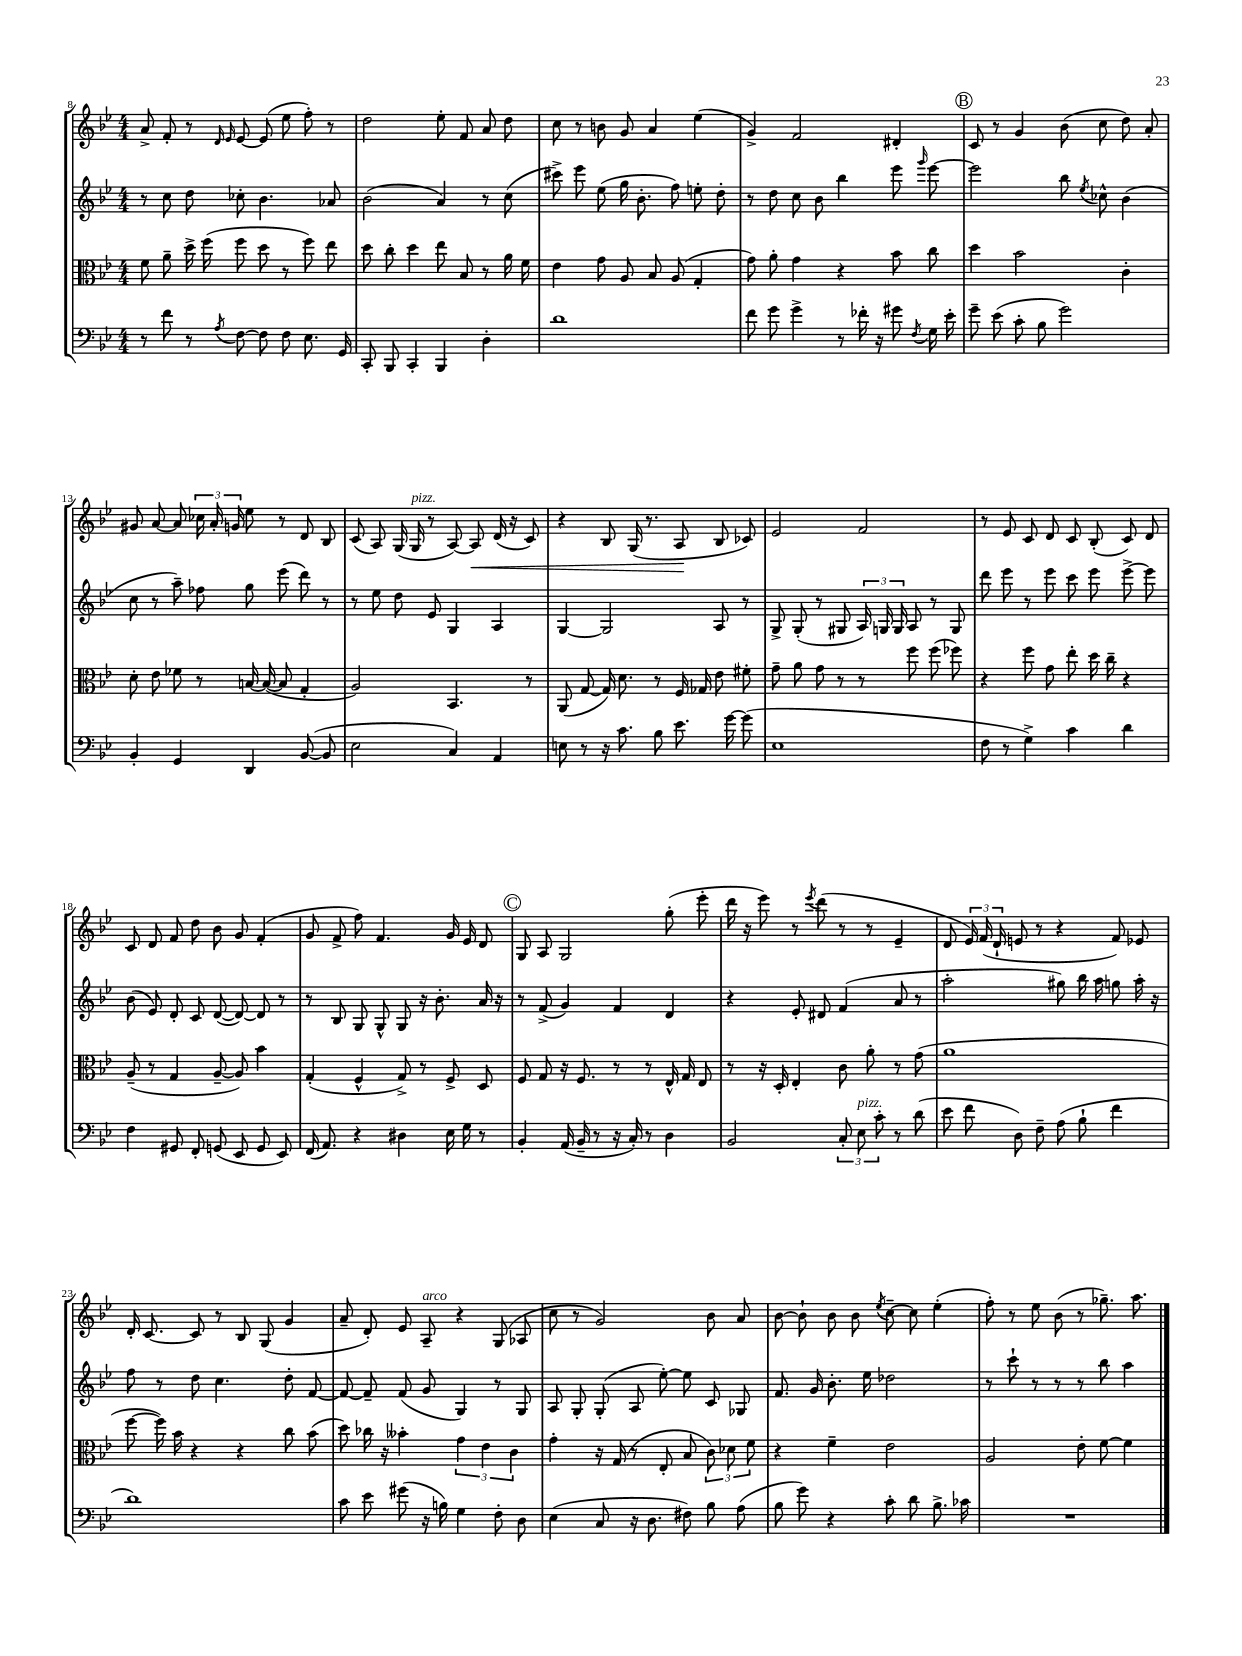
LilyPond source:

<<
\new StaffGroup <<
\new Staff = "s0" {
    \clef treble \key bes \major \numericTimeSignature \time 4/4
    \autoBeamOff a'8-> f'8-. r8 \grace { d'16 ees'16 } ees'8~ ees'8( ees''8 f''8-.) r8 |
    d''2 ees''8-. f'8 a'8 d''8 |
    c''8 r8 b'8 g'8 a'4 ees''4( |
    g'4->) f'2 dis'4-. |
    \mark \markup { \circle "B" } c'8 r8 g'4 bes'8( c''8 d''8) a'8-. |
    gis'8 a'8~ a'8 \tuplet 3/2 { ces''16 a'16-. g'16 } ees''8 r8 d'8 bes8 |
    c'8( a8) g16( g16^\markup { \italic "pizz." } r8 a8~) a8\< d'16( r16 c'8) |
    r4 bes8 g16( r8. a8\! bes8 ces'8) |
    ees'2 f'2 |
    r8 ees'8 c'8 d'8 c'8 bes8-.( c'8) d'8 |
    c'8 d'8 f'8 d''8 bes'8 g'8 f'4-.( |
    g'8 f'8-> f''8) f'4. g'16 ees'16 d'8 |
    \mark \markup { \circle "C" } g8 a8 g2 g''8-.( ees'''8-. |
    d'''16 r16 ees'''8) r8 \acciaccatura { ees'''8 } d'''8( r8 r8 ees'4-- |
    d'8 \tuplet 3/2 { ees'16) f'16( d'16-! } e'8 r8 r4 f'8) ees'8 |
    d'16-. c'8.~ c'8 r8 bes8 g8( g'4 |
    a'8-- d'8-.) ees'8 a8--^\markup { \italic "arco" } r4 g8( aes8 |
    c''8 r8 g'2) bes'8 a'8 |
    bes'8~ bes'8-! bes'8 bes'8 \acciaccatura { ees''8 } c''8~-- c''8 ees''4-.( |
    f''8-.) r8 ees''8 bes'8( r8 ges''8.--) a''8. \bar "|." |
}
\new Staff = "s1" {
    \clef treble \key bes \major \numericTimeSignature \time 4/4
    \autoBeamOff r8 c''8 d''8 ces''8-. bes'4. aes'8 |
    bes'2( a'4) r8 c''8( |
    cis'''8->) ees'''8 ees''8( g''16 bes'8.-. f''8) e''8-. d''8-. |
    r8 d''8 c''8 bes'8 bes''4 ees'''8 \grace { g'''16 } ees'''8~ |
    \mark \markup { \circle "B" } ees'''2 bes''8 \acciaccatura { ees''8 } ces''8-^ bes'4( |
    c''8 r8 a''8--) fes''8 g''8 ees'''8( d'''8) r8 |
    r8 ees''8 d''8 ees'8 g4 a4 |
    g4~ g2 a8 r8 |
    g8-> g8-.( r8 gis8 \tuplet 3/2 { a16) g16 g16 } a8 r8 g8 |
    d'''8 ees'''8 r8 ees'''8 c'''8 ees'''8 ees'''8~-> ees'''8 |
    bes'8( ees'8) d'8-. c'8 d'8~( d'8~) d'8 r8 |
    r8 bes8 g8 g8-^ g8 r16 bes'8.-. a'16 r16 |
    \mark \markup { \circle "C" } r8 f'8->( g'4) f'4 d'4 |
    r4 ees'8-. dis'8 f'4( a'8 r8 |
    a''2-. gis''8) bes''16 a''16 g''8 a''16-. r16 |
    f''8 r8 d''8 c''4. d''8-. f'8~ |
    f'8~ f'8-- f'8( g'8 g4) r8 g8 |
    a8 g8-. g8-.( a8 ees''8~-.) ees''8 c'8 ges8 |
    f'8. g'16 bes'8.-. ees''16 des''2 |
    r8 c'''8-! r8 r8 r8 bes''8 a''4 \bar "|." |
}
\new Staff = "s2" {
    \clef alto \key bes \major \numericTimeSignature \time 4/4
    \autoBeamOff f'8 a'8-- d''16-> f''16( f''8 d''8 r8 f''8) ees''8 |
    d''8 c''8-. d''4 ees''8 bes8 r8 a'16 f'16 |
    ees'4 g'8 a8 bes8 a8( g4-. |
    g'8) a'8-. g'4 r4 bes'8 c''8 |
    \mark \markup { \circle "B" } d''4 bes'2 c'4-. |
    d'8-. ees'8 fes'8 r8 b16~ b16~( b8 g4-. |
    a2) bes,4. r8 |
    a,8( g8~ g16) d'8. r8 f16 ges16 ees'8 fis'8-. |
    g'8-- a'8 g'8 r8 r8 f''8 f''8( fes''8) |
    r4 f''8 g'8 ees''8-. d''16 c''16-- r4 |
    a8--( r8 g4 a8~-- a8) bes'4 |
    g4-.( f4-^ g8->) r8 f8-> d8 |
    \mark \markup { \circle "C" } f8 g8 r16 f8. r8 r8 ees16-^ g16 ees8 |
    r8 r16 d16-. ees4-. c'8 a'8-. r8 g'8( |
    a'1 |
    f''8~ f''16) bes'16 r4 r4 c''8 bes'8( |
    d''8) ces''16 r16 beses'4-. \tuplet 3/2 { g'4 ees'4 c'4 } |
    g'4-. r16 g16( r8 ees8-. bes8 \tuplet 3/2 { c'8) des'8 f'8 } |
    r4 f'4-- ees'2 |
    a2 ees'8-. f'8~ f'4 \bar "|." |
}
\new Staff = "s3" {
    \clef bass \key bes \major \numericTimeSignature \time 4/4
    \autoBeamOff r8 f'8 r8 \acciaccatura { a8 } f8~ f8 f8 ees8. g,16 |
    c,8-. bes,,8 c,4-. bes,,4 d4-. |
    d'1 |
    f'8 g'8 g'4-> r8 fes'16-. r16 gis'8 \acciaccatura { f8 } g16 ees'16-. |
    \mark \markup { \circle "B" } g'8-- ees'8( c'8-. bes8 g'2) |
    bes,4-. g,4 d,4 bes,8~( bes,8 |
    ees2 c4) a,4 |
    e8 r8 r16 c'8. bes8 ees'8. g'16~ g'8( |
    ees1 |
    f8 r8 g4->) c'4 d'4 |
    f4 gis,8 f,8-. g,8( ees,8 g,8 ees,8) |
    f,16( a,8.) r4 dis4 ees16 g16 r8 |
    \mark \markup { \circle "C" } bes,4-. a,16( bes,16-- r8 r16 c16-.) r8 d4 |
    bes,2 \tuplet 3/2 { c8-. ees8^\markup { \italic "pizz." } c'8-. } r8 d'8( |
    ees'8 f'8 d8) f8-- a8( bes8-! f'4 |
    d'1) |
    c'8 ees'8 gis'8( r16 b16) g4 f8-. d8 |
    ees4( c8 r16 d8. fis8) bes8 a8( |
    bes8 g'8) r4 c'8-. d'8 bes8.-> ces'16 |
    R1 \bar "|." |
}
>>
>>
\layout { \context { \Score currentBarNumber = #8 } }
